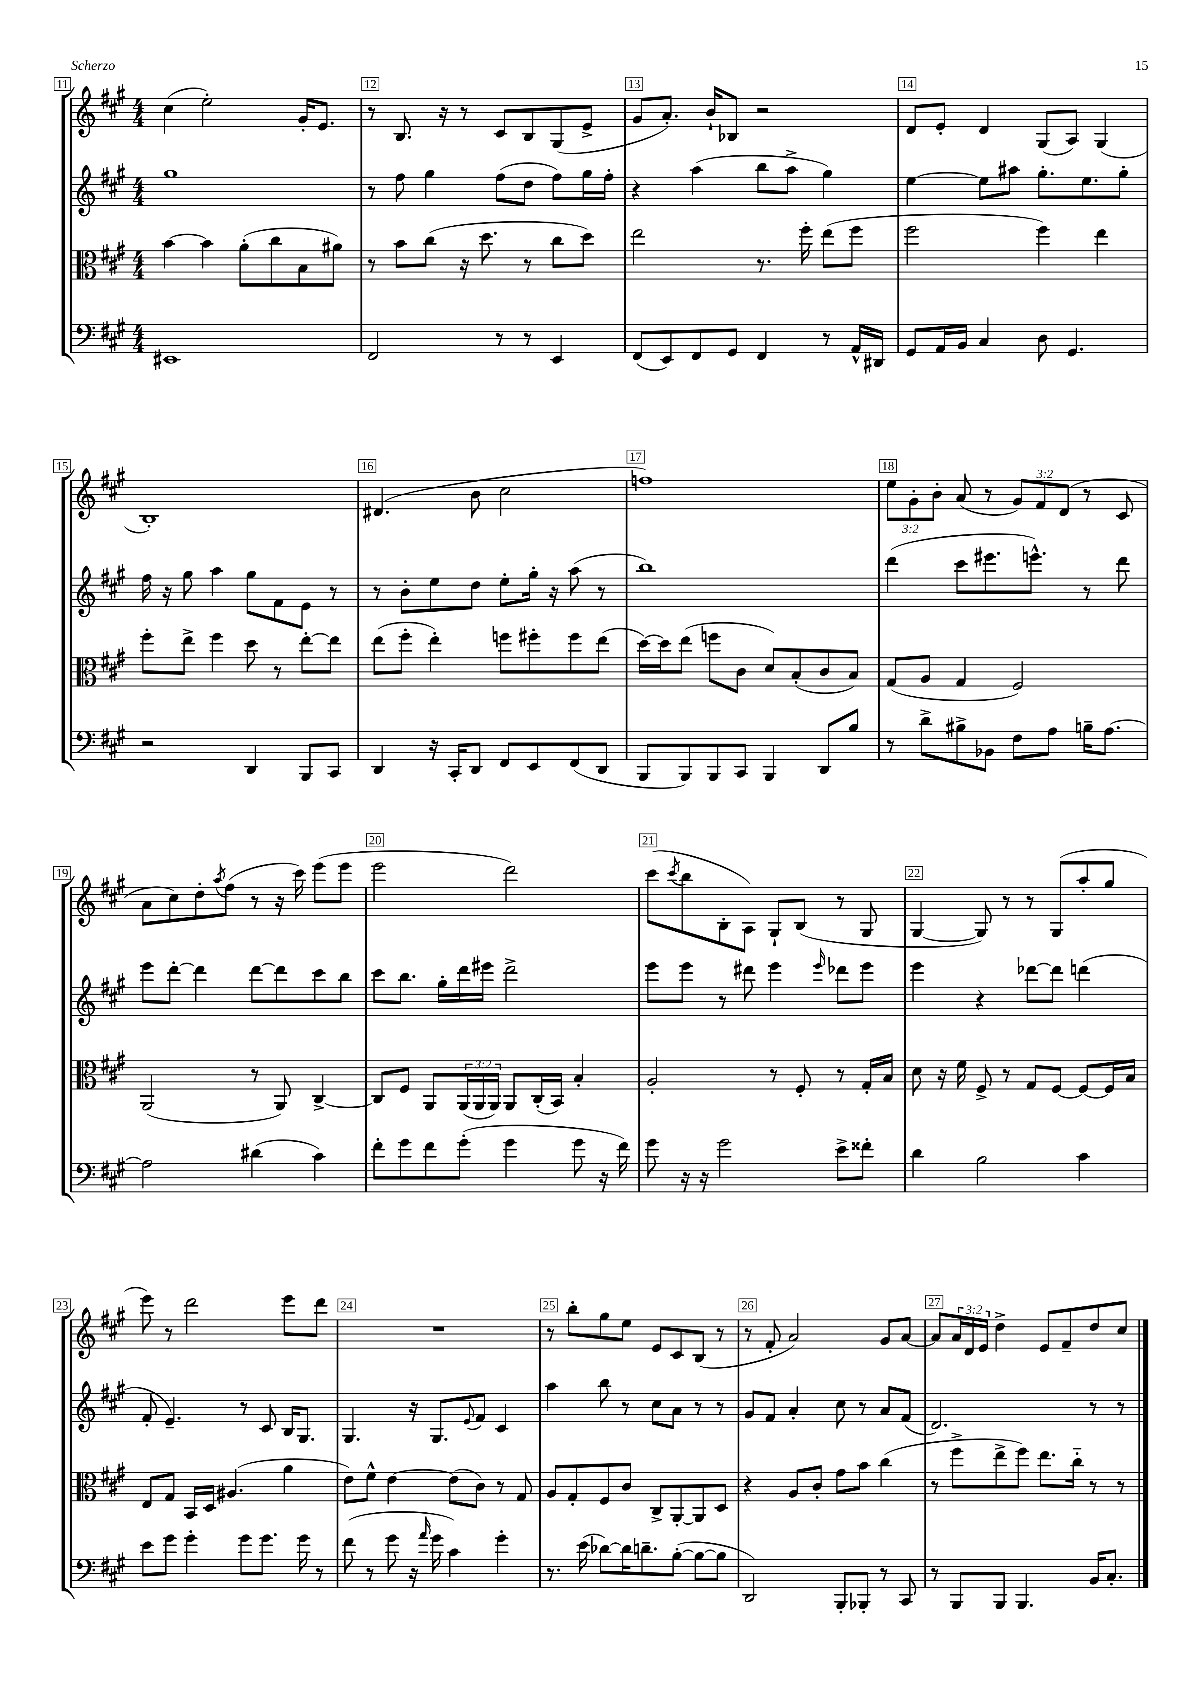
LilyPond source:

<<
\new StaffGroup <<
\new Staff = "s0" {
    \clef treble \key a \major \numericTimeSignature \time 4/4 \override Staff.TupletNumber.text = #tuplet-number::calc-fraction-text
    cis''4( e''2-.) gis'16-. e'8. |
    r8 b8. r16 r8 cis'8 b8 gis8( e'8-> |
    gis'8 a'8.-.) b'16-! bes8 r2 |
    d'8 e'8-. d'4 gis8( a8) gis4( |
    b1-.) |
    dis'4.( b'8 cis''2 |
    f''1) |
    \tuplet 3/2 { e''8 gis'8-. b'8-. } a'8( r8 \tuplet 3/2 { gis'8) fis'8 d'8( } r8 cis'8 |
    a'8 cis''8) d''8-. \acciaccatura { a''8 } fis''8( r8 r16 cis'''16) e'''8( e'''8 |
    e'''2 d'''2) |
    cis'''8( \acciaccatura { cis'''8 } b''8 b8-. a8) gis8-! b8( r8 gis8 |
    gis4~ gis8) r8 r8 gis8( a''8-. gis''8 |
    e'''8) r8 d'''2 e'''8 d'''8 |
    R1 |
    r8 b''8-. gis''8 e''8 e'8 cis'8 b8( r8 |
    r8 fis'8-. a'2) gis'8 a'8~ |
    a'8 \tuplet 3/2 { a'16 d'16 e'16 } d''4-> e'8 fis'8-- d''8 cis''8 \bar "|." |
}
\new Staff = "s1" {
    \clef treble \key a \major \numericTimeSignature \time 4/4
    gis''1 |
    r8 fis''8 gis''4 fis''8( d''8 fis''8) gis''16 fis''16-. |
    r4 a''4( b''8 a''8-> gis''4) |
    e''4~ e''8 ais''8 gis''8.-. e''8. gis''8-. |
    fis''16 r16 gis''8 a''4 gis''8 fis'8 e'8 r8 |
    r8 b'8-. e''8 d''8 e''8-. gis''16-. r16 a''8( r8 |
    b''1) |
    d'''4( cis'''8 eis'''8. e'''8.-^) r8 d'''8 |
    e'''8 d'''8~-. d'''4 d'''8~ d'''8 cis'''8 b''8 |
    cis'''8 b''8. gis''16-. d'''16 eis'''16 d'''2-> |
    e'''8 e'''8 r8 dis'''8 e'''4 \grace { e'''16 } des'''8 e'''8 |
    e'''4 r4 des'''8~ des'''8 d'''4( |
    fis'8-. e'4.--) r8 cis'8 b16 gis8. |
    gis4. r16 gis8. \appoggiatura { e'8 } fis'8 cis'4 |
    a''4 b''8 r8 cis''8 a'8 r8 r8 |
    gis'8 fis'8 a'4-. cis''8 r8 a'8 fis'8( |
    d'2.) r8 r8 \bar "|." |
}
\new Staff = "s2" {
    \clef alto \key a \major \numericTimeSignature \time 4/4 \override Staff.TupletNumber.text = #tuplet-number::calc-fraction-text
    b'4~ b'4 a'8-.( cis''8 b8 ais'8) |
    r8 b'8 cis''8( r16 d''8. r8 cis''8 d''8) |
    e''2 r8. fis''16-. e''8( fis''8 |
    fis''2 fis''4) e''4 |
    fis''8-. e''8-> fis''4 d''8 r8 e''8~-. e''8 |
    e''8( fis''8-. e''4-.) f''8 fis''8-. fis''8 e''8( |
    d''16~) d''16 e''8( f''8 cis'8 d'8) b8-.( cis'8 b8) |
    gis8( a8 gis4 fis2) |
    a,2( r8 a,8) cis4~-> |
    cis8 fis8 a,8 \tuplet 3/2 { a,16( a,16 a,16) } a,8 cis16-.( b,16) b4-. |
    a2-. r8 fis8-. r8 gis16-. b16 |
    d'8 r16 fis'16 fis8-> r8 gis8 fis8~ fis8~ fis16 b16 |
    e8 gis8 b,16 d16 ais4.( a'4 |
    e'8) fis'8-^ e'4~ e'8( cis'8) r8 gis8 |
    a8 gis8-. fis8 cis'8 cis8-> a,8~-. a,8 d8 |
    r4 a8 cis'8-. gis'8 b'8 cis''4( |
    r8 fis''8-> e''8-> fis''8) e''8. cis''16-_ r8 r8 \bar "|." |
}
\new Staff = "s3" {
    \clef bass \key a \major \numericTimeSignature \time 4/4
    eis,1 |
    fis,2 r8 r8 e,4 |
    fis,8( e,8) fis,8 gis,8 fis,4 r8 a,16-^ dis,16 |
    gis,8 a,16 b,16 cis4 d8 gis,4. |
    r2 d,4 b,,8 cis,8 |
    d,4 r16 cis,16-. d,8 fis,8 e,8 fis,8( d,8 |
    b,,8 b,,8) b,,8 cis,8 b,,4 d,8 b8 |
    r8 d'8-> bis8-> bes,8 fis8 a8 b16-- a8.~ |
    a2 dis'4( cis'4) |
    fis'8-. gis'8 fis'8 gis'8-.( gis'4 gis'8 r16 fis'16) |
    gis'8 r16 r16 gis'2 e'8-> fisis'8-. |
    d'4 b2 cis'4 |
    e'8 gis'8 gis'4-. gis'8 gis'8. gis'16 r8 |
    fis'8( r8 gis'8 r16 \grace { a'16 } gis'16 cis'4) gis'4-. |
    r8. e'16( des'8~) des'16 d'8.-- b8~-.( b8~ b8 |
    d,2) b,,8-. bes,,8-. r8 cis,8 |
    r8 b,,8 b,,8 b,,4. b,16 cis8.-. \bar "|." |
}
>>
>>
\layout { \context { \Score currentBarNumber = #11 \override BarNumber.break-visibility = ##(#f #t #t) barNumberVisibility = #all-bar-numbers-visible \override BarNumber.stencil = #(make-stencil-boxer 0.1 0.3 ly:text-interface::print) } }
